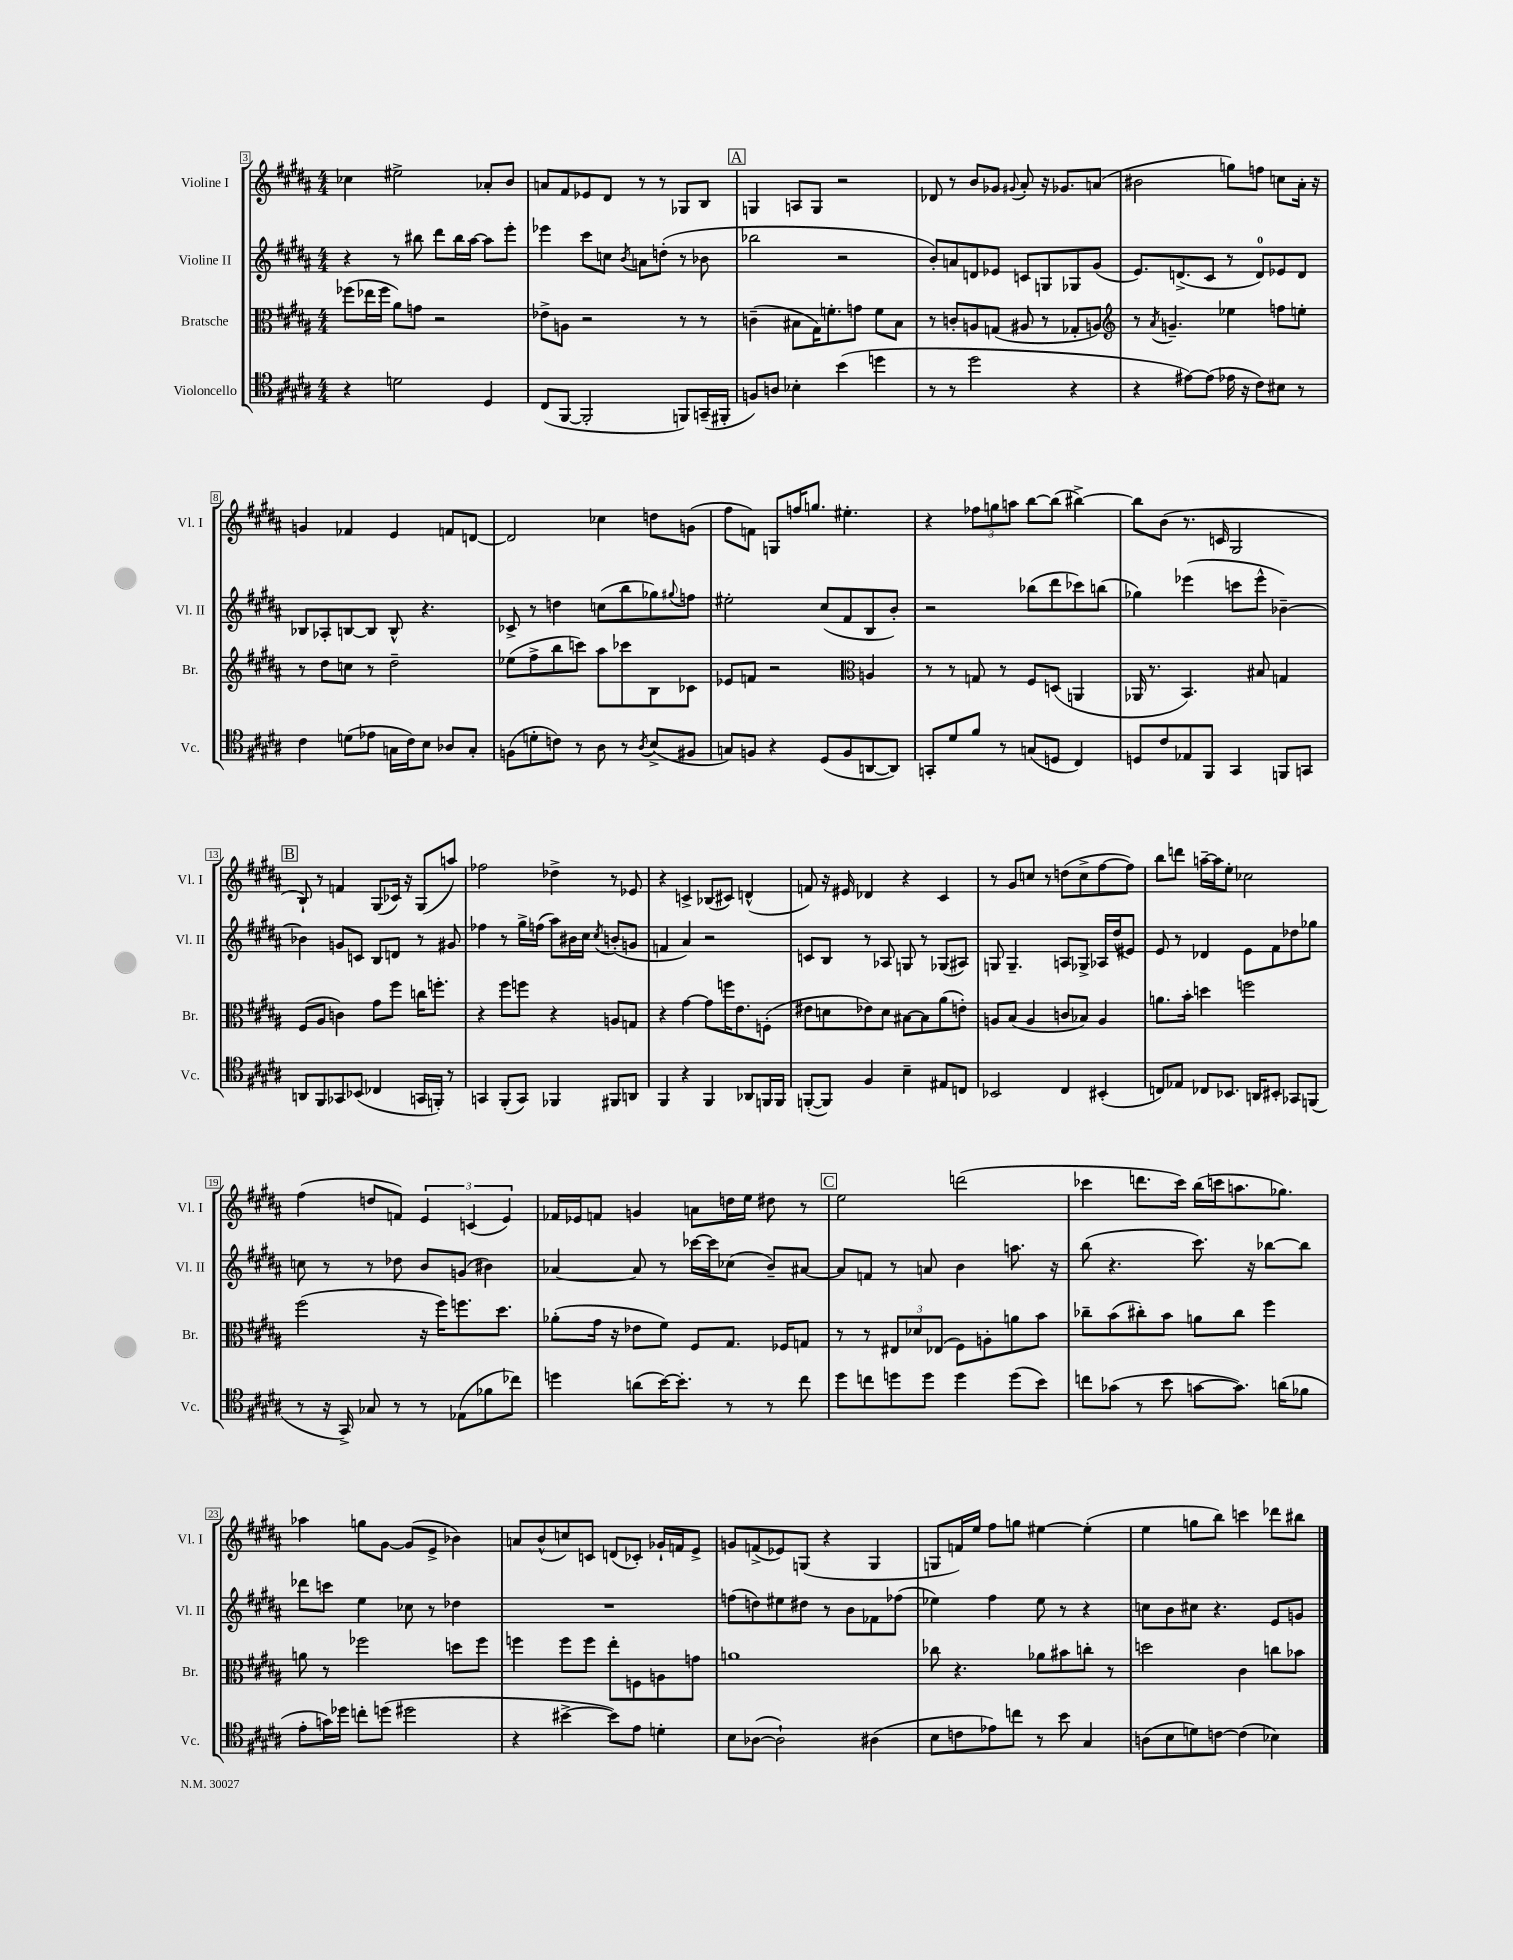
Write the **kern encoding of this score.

**kern	**kern	**kern	**kern
*part4	*part3	*part2	*part1
*staff4	*staff3	*staff2	*staff1
*I"Violoncello	*I"Bratsche	*I"Violine II	*I"Violine I
*I'Vc.	*I'Br.	*I'Vl. II	*I'Vl. I
*clefC4	*clefC3	*clefG2	*clefG2
*k[f#c#g#d#a#]	*k[f#c#g#d#a#]	*k[f#c#g#d#a#]	*k[f#c#g#d#a#]
*M4/4	*M4/4	*M4/4	*M4/4
=3	=3	=3	=3
4r	(8ff-X\L	4r	4cc-X\
.	16ee-X\L	.	.
.	16ff-\JJ	.	.
2dn\	8a#\L)	8r	2ee#X^\
.	8gn\J	8bb#X\	.
.	2r	8ddd#\L	.
.	.	16bb#\L	.
.	.	[16aa#\JJ	.
4D#/	.	8aa#\L]	8a-X'/L
.	.	8eee'\J	8b/J
=4	=4	=4	=4
(8C#/L	8e-X^\L	4eee-X\	8an/L
[8FF#/J	8An\J	.	8f#/
2FF#'/]	2r	8ccc#\L	8e-X/
.	.	8ccn\J	8d#/J
.	.	8qb/	.
.	.	8an\L	8r
.	.	(8ddn'\J	8r
8FFn/L)	8r	8r	8G-X/L
(16GGn~/L	8r	8b-X\	8B/J
16FF#X'/JJ	.	.	.
!!LO:REH:place=s1:t=A
=5	=5	=5	=5
8Fn/L)	(4cn~\	2bb-X\	4Gn/
8An/J	.	.	.
4B-X'\	8B#X\L	.	8An/L
.	16G#\K)	.	8G/J
.	8.fn'\	.	.
(4b\	.	2r	2r
.	8gn\J	.	.
4ddn\	8f\L	.	.
.	8B#\J	.	.
=6	=6	=6	=6
8r	8r	8b'/L)	8d-X/
8r	8cn'/L	8an/	8r
2dd#\	8An/	8dn/	8b/L
.	(8Gn/J	8e-X/J	8g-X/J
.	.	.	8qqg#X/
.	8A#X/	8cn/L	8a#'/
.	8r	8Gn/	16r
.	.	.	8.g-X/L
4r	8G-X'/L	8G-X/	.
.	8An/J)	(8g#/J	(8an/J
=7	=7	=7	=7
*	*clefG2	*	*
4r	8r	8.e/L)	2b#X\
.	8qa#/	.	.
.	4.gn~/	.	.
.	.	(8.dn^/	.
[8e#X\L)	.	.	.
(8e#\J]	.	8c#/J	.
16e-X\	4ee-X\	8r	8ggn\L)
16r	.	.	.
8c#\L)	.	8d/L)	8ffn\J
8B#X\J	8ffn\L	8e-X/	8ccn\L
8r	8een'\J	8d/J	16a#'\Jk
.	.	.	16r
!!LO:LB:g=z
=8	=8	=8	=8
4c#\	8r	8B-X/L	4gn/
.	8dd#\L	8A-X'/	.
(8dn\L	8ccn\J	[8Bn/	4f-X/
8e-X\J	8r	8B/J]	.
16Gn\LL	2dd#~\	8B^^/	4e/
16c#\J)	.	.	.
8B\J	.	4.r	.
8A-X/L	.	.	8fn/L
8G'/J	.	.	[8dn/J
=9	=9	=9	=9
(8Fn\L	(8ee-X\L	8c-X^/	2d/]
8dn'\	8ff#^\	8r	.
8cn\J)	8bb\	4ddn\	.
8r	8cccn\J)	.	.
8A#\	8aa#\L	(8ccn\L	4cc-X\
8r	8ccc-X\	8bb\	.
8qA#/	.	.	.
(8B^/L	8B\	8gg-X\)	8ddn\L
.	.	8qqgg#X/	.
8F#X/J	8c-X\J	8ffn\J	(8gn\J
=10	=10	=10	=10
8Gn/L)	8e-X/L	2ee#X'\	8ff#\L
8Fn/J	8fn/J	.	8fn\J)
4r	2r	.	8Gn/L
.	.	.	16ffn/K
.	.	.	8.ggn/J
(8D#/L	.	(8cc#/L	.
8F/	.	8f#/	4.ee#X'\
*	*clefC3	*	*
[8AAn/	4An/	8B/	.
8AA/J])	.	8b'/J)	.
=11	=11	=11	=11
8GGn'/L	8r	2r	4r
8d#/	8r	.	.
8f#/J	8Gn/	.	12ff-X\L
.	.	.	12ggn\
8r	8r	.	.
.	.	.	12aan\J
(8Gn/L	8F#/L	(8bb-X\L	[8bb\L
8Dn/J	(8Dn/J	8ddd#\	(8bb\J]
4C#/)	4AAn/	8ccc-X\)	[4bb#X^\)
.	.	(8bbn\J	.
=12	=12	=12	=12
8Dn/L	16AA-X/	4gg-X\)	8bb#\L]
.	8.r	.	.
8c#/	.	.	(8b\J
8E-X/	4.BB/)	(4eee-X\	8.r
8FF#/J	.	.	.
.	.	.	16cn/
4GG#/	.	8cccn\L	2G#/
.	8B#X/	8eee-^^\J	.
8FFn/L	4Gn/	[4b-X~\)	.
8GGn/J	.	.	.
!!LO:LB:g=z
!!LO:REH:place=s1:t=B
=13	=13	=13	=13
8AAn/L	(8F#/L	4b-X\]	8B`/)
8FF#/	8A#/J	.	8r
8GG-X/	4cn\)	8gn/L	4fn/
(8BB-X/J	.	8cn/J	.
4C-X/	8g#\L	8B/L	(8G#/L
.	8ff#\J	8dn/J	16c-X/Jk)
.	.	.	16r
16GGn/LL	16ccn\KL	8r	(8G#/L
16FFn'/JJ)	8.ffn'\J	.	.
8r	.	8g#X/	8aan/J)
=14	=14	=14	=14
4GGn/	4r	4ff-X\	2ff-X\
(8FF#'/L	8ff#\L	8r	.
8GG/J)	8ffn\J	16gg#^\LL	.
.	.	(16ffn\JJ	.
4FF-X/	4r	8aa#\L)	4dd-X^\
.	.	16b#X\L	.
.	.	16cc#\JJ	.
.	.	8qcc#/	.
8FF#X/L	8An/L	(8bn'/L	8r
8AAn/J	8Gn/J	8gn/J	8e-X/
=15	=15	=15	=15
4FF#/	4r	4fn/	4r
4r	[4g#\	4a#/)	4cn^/
4FF#/	8g#\L]	2r	(8B-X/L
.	16ffn\K	.	8c#X/J)
.	8.e\	.	.
8AA-X/L	.	.	(4dn^^/
16FFn/L	(8Fn'\J	.	.
16FF/JJ	.	.	.
=16	=16	=16	=16
([8FFn'/L	8e#X\L	8cn/L	8fn/)
8FF/J])	8dn\	8B/J	16r
.	.	.	16e#X/
4F#/	8e-X\)	8r	4d-X/
.	8d\J	8A-X/	.
4B~\	[8B#X\L	8Gn/	4r
.	8B#\]	8r	.
8E#X/L	(8a#\	(8G-X/L	4c#/
8Cn/J	8en'\J)	8A#X/J)	.
=17	=17	=17	=17
2BB-X/	8An/L	8Gn/	8r
.	(8B/J	4.G~/	8g#/L
.	4A/	.	8ccn/J
.	.	.	8r
4C#/	8cn/L	8An/L	(8ddn\L
.	8B-X/J)	8G-X^/J	8cc^\
(4BB#X'/	4A/	16A-X/LL	[8ff#\
.	.	(16dd#/J	.
.	.	8e#X/J)	8ff#\J])
=18	=18	=18	=18
8Cn/L)	8.an\L	8e/	8bb\L
8E-X/J	.	8r	8dddn\J
.	16b'\Jk	.	.
8C-X/L	4ddn\	4d-X/	[16aan~\LL
.	.	.	16aa\J]
8.BB-X/J	.	.	8ee'\J
.	2ffn\	8e\L	2cc-X\
16AAn/KL	.	.	.
8BB#X'/J	.	8f#\	.
8GG-X/L	.	8dd-X\	.
(8FFn/J	.	8gg-X\J	.
!!LO:LB:g=z
=19	=19	=19	=19
8r	(2ff#\	8ccn\	(4ff#\
16r	.	8r	.
16GG#^/)	.	.	.
8G-X/	.	8r	8ddn/L
8r	.	8dd-X\	8fn/J)
8r	16r	8b/L	6e/
.	16ff#\KL)	.	.
(8E-X\L	8.ffn\	(8gn/J	.
.	.	.	(6cn/
8f-X\	.	4b#X\)	.
.	8.dd#\J	.	.
.	.	.	6e/)
8cc-X\J)	.	.	.
=20	=20	=20	=20
4ddn\	(8a-X'\L	[4a-X/	16f-X/LL
.	.	.	16e-X/J
.	16g#\Jk	.	8fn/J
.	16r	.	.
(8an\L	8e-X\L	8a-/]	4gn/
[16b\K)	8f#\J)	8r	.
8.b'\J]	.	.	.
.	8F#/L	[16ccc-X\LL	8an\L
.	.	16ccc-\J]	.
8r	8.G#/J	(8cc-X\J	16ddn\L
.	.	.	16ee\JJ
8r	.	8b~/L)	8dd#X\
.	16F-X/KL	.	.
8cc#\	8Gn/J	[8a#X/J	8r
!!LO:REH:place=s1:t=C
=21	=21	=21	=21
8dd#\L	8r	8a#/L]	2ee\
8ccn\	8r	8fn/J	.
8ddn\	12E#X/L	8r	.
.	12d-X/	.	.
8dd\J	.	8an/	.
.	(12E-X/J	.	.
4dd\	8F#\L)	4b\	(2dddn\
.	8An'\	.	.
(8dd\L	8an\	8.aan\	.
8b\J)	8b\J	.	.
.	.	16r	.
=22	=22	=22	=22
8ccn\L	8cc-X~\L	(8bb\	4ccc-X\
(8g-X\J	(8b\	4.r	.
8r	8cc#X'\)	.	8.dddn\L
8b\	8b\J	.	.
.	.	.	16ccc-\Jk)
[8gn\L	8an\L	8.ccc#\)	(16bb\LL
.	.	.	16cccn\J
8.g\J])	8cc#\J	.	8.aan\
.	.	16r	.
.	4ff#\	[8bb-X\L	.
(16an\KL	.	.	8.gg-X\J)
8f-X\J	.	8bb-\J]	.
!!LO:LB:g=z
=23	=23	=23	=23
8e'\L	8an\	8ddd-X\L	4aa-X\
16gn\L)	8r	8cccn\J	.
16dd-X\JJ	.	.	.
8ccn'\L	2ff-X\	4ee\	8ggn\L
(8ddn\J	.	.	[8g#\J
2dd#X\	.	8cc-X\	(8g#/L]
.	.	8r	8e^/J
.	8ddn\L	4dd-X\	4b-X\)
.	8ff-\J	.	.
=24	=24	=24	=24
4r	4ffn\	1r	8an/L
.	.	.	(8b^^/
[4b#X^\	8ff\L	.	8ccn/)
.	8ff\J	.	8cn/J
8b#\L])	8ee'\L	.	(8dn/L
8e\J	8Fn\	.	8c-X'/J)
4dn'\	8An\	.	16g-X`/LL
.	.	.	16fn/J
.	8gn\J	.	8e^/J
=25	=25	=25	=25
8B\L	1an	(8ffn\L	8gn/L
([8A-X\J	.	8ddn\)	(8fn^/
2A-`\])	.	8ee#X\	8e-X/)
.	.	8dd#X\J	(8Gn/J
.	.	8r	4r
.	.	8b\L	.
(4A#X\	.	8f-X\	4G/
.	.	(8ff-X\J	.
=26	=26	=26	=26
8B\L	8cc-X\	4ee-X\)	8Gn/L
8cn\	4.r	.	16fn/L)
.	.	.	16ee/JJ
8e-X\)	.	4ff#\	8ff#\L
8ccn\J	.	.	8ggn\J
8r	8a-X\L	8ee-\	[4ee#X\
8b\	8b#X\	8r	.
4G#/	8ccn'\J	4r	(4ee#'\]
.	8r	.	.
=27	=27	=27	=27
(8An\L	2ddn\	8ccn\L	4ee\
8B\	.	8b\	.
8dn\)	.	8cc#X\J	8ggn\L
[8cn\J	.	4.r	8bb\J)
(4c\]	4c#\	.	4cccn\
4B-X\)	8ccn\L	8e/L	8ddd-X\L
.	8b-X\J	8gn/J	8bb#X\J
==	==	==	==
*-	*-	*-	*-
